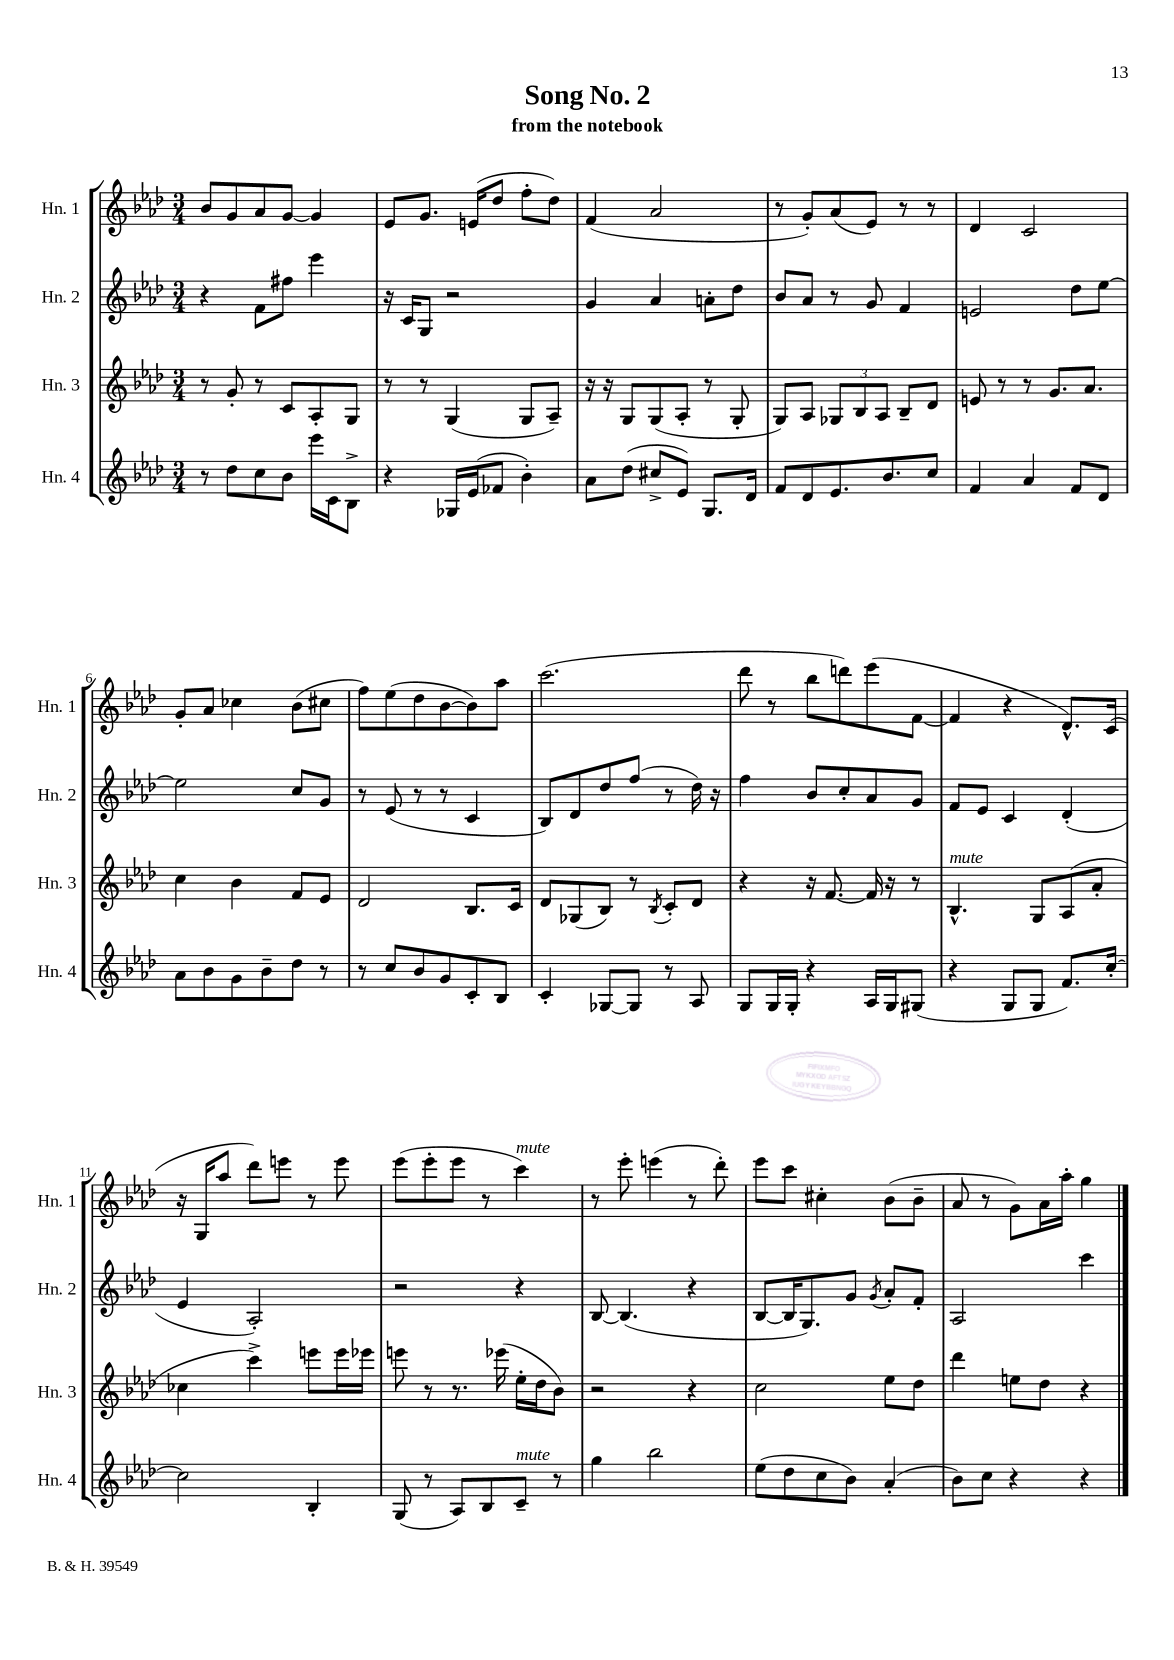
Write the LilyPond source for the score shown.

\header { title = "Song No. 2" subtitle = "from the notebook" }
<<
\new StaffGroup <<
\new Staff = "s0" \with { instrumentName = "Hn. 1" shortInstrumentName = "Hn. 1" } {
    \clef treble \key aes \major \numericTimeSignature \time 3/4
    bes'8 g'8 aes'8 g'8~ g'4 |
    ees'8 g'8. e'16( des''8 f''8-. des''8) |
    f'4( aes'2 |
    r8 g'8-.) aes'8( ees'8) r8 r8 |
    des'4 c'2 |
    g'8-. aes'8 ces''4 bes'8( cis''8 |
    f''8) ees''8( des''8 bes'8~ bes'8) aes''8 |
    c'''2.( |
    des'''8 r8 bes''8 d'''8) ees'''8( f'8~ |
    f'4 r4 des'8.-^) c'16( |
    r16 g16 aes''8 des'''8) e'''8 r8 e'''8 |
    ees'''8( ees'''8-. ees'''8 r8 c'''4^\markup { \italic "mute" }) |
    r8 ees'''8-. e'''4( r8 des'''8-.) |
    ees'''8 c'''8 cis''4-. bes'8( bes'8-- |
    aes'8 r8 g'8) aes'16 aes''16-. g''4 \bar "|." |
}
\new Staff = "s1" \with { instrumentName = "Hn. 2" shortInstrumentName = "Hn. 2" } {
    \clef treble \key aes \major \numericTimeSignature \time 3/4
    r4 f'8 fis''8 ees'''4 |
    r16 c'16 g8 r2 |
    g'4 aes'4 a'8-. des''8 |
    bes'8 aes'8 r8 g'8 f'4 |
    e'2 des''8 ees''8~ |
    ees''2 c''8 g'8 |
    r8 ees'8( r8 r8 c'4 |
    bes8) des'8 des''8 f''8( r8 des''16) r16 |
    f''4 bes'8 c''8-. aes'8 g'8 |
    f'8 ees'8 c'4 des'4-.( |
    ees'4 aes2-.) |
    r2 r4 |
    bes8~ bes4.( r4 |
    bes8~ bes16 g8.) g'8 \acciaccatura { g'8 } aes'8-. f'8-. |
    aes2 c'''4 \bar "|." |
}
\new Staff = "s2" \with { instrumentName = "Hn. 3" shortInstrumentName = "Hn. 3" } {
    \clef treble \key aes \major \numericTimeSignature \time 3/4
    r8 g'8-. r8 c'8 aes8-. g8 |
    r8 r8 g4( g8 aes8--) |
    r16 r16 g8 g8( aes8-. r8 g8-. |
    g8) aes8 \tuplet 3/2 { ges8 bes8 aes8 } bes8-- des'8 |
    e'8 r8 r8 g'8. aes'8. |
    c''4 bes'4 f'8 ees'8 |
    des'2 bes8. c'16 |
    des'8 ges8( bes8) r8 \acciaccatura { bes8 } c'8-. des'8 |
    r4 r16 f'8.~ f'16 r16 r8 |
    bes4.-^^\markup { \italic "mute" } g8 aes8( aes'8-. |
    ces''4 c'''4->) e'''8 e'''16 ees'''16 |
    e'''8 r8 r8. ees'''16( ees''16-. des''16 bes'8) |
    r2 r4 |
    c''2 ees''8 des''8 |
    des'''4 e''8 des''8 r4 \bar "|." |
}
\new Staff = "s3" \with { instrumentName = "Hn. 4" shortInstrumentName = "Hn. 4" } {
    \clef treble \key aes \major \numericTimeSignature \time 3/4
    r8 des''8 c''8 bes'8 ees'''16 c'16 bes8-> |
    r4 ges16 ees'16( fes'8 bes'4-.) |
    aes'8 des''8( cis''8-> ees'8) g8. des'16 |
    f'8 des'8 ees'8. bes'8. c''8 |
    f'4 aes'4 f'8 des'8 |
    aes'8 bes'8 g'8 bes'8-- des''8 r8 |
    r8 c''8 bes'8 g'8 c'8-. bes8 |
    c'4-. ges8~ ges8 r8 aes8 |
    g8 g16 g16-. r4 aes16 g16 gis8( |
    r4 g8 g8 f'8.) c''16~-. |
    c''2 bes4-. |
    g8( r8 aes8) bes8 c'8--^\markup { \italic "mute" } r8 |
    g''4 bes''2 |
    ees''8( des''8 c''8 bes'8) aes'4-.( |
    bes'8) c''8 r4 r4 \bar "|." |
}
>>
>>
